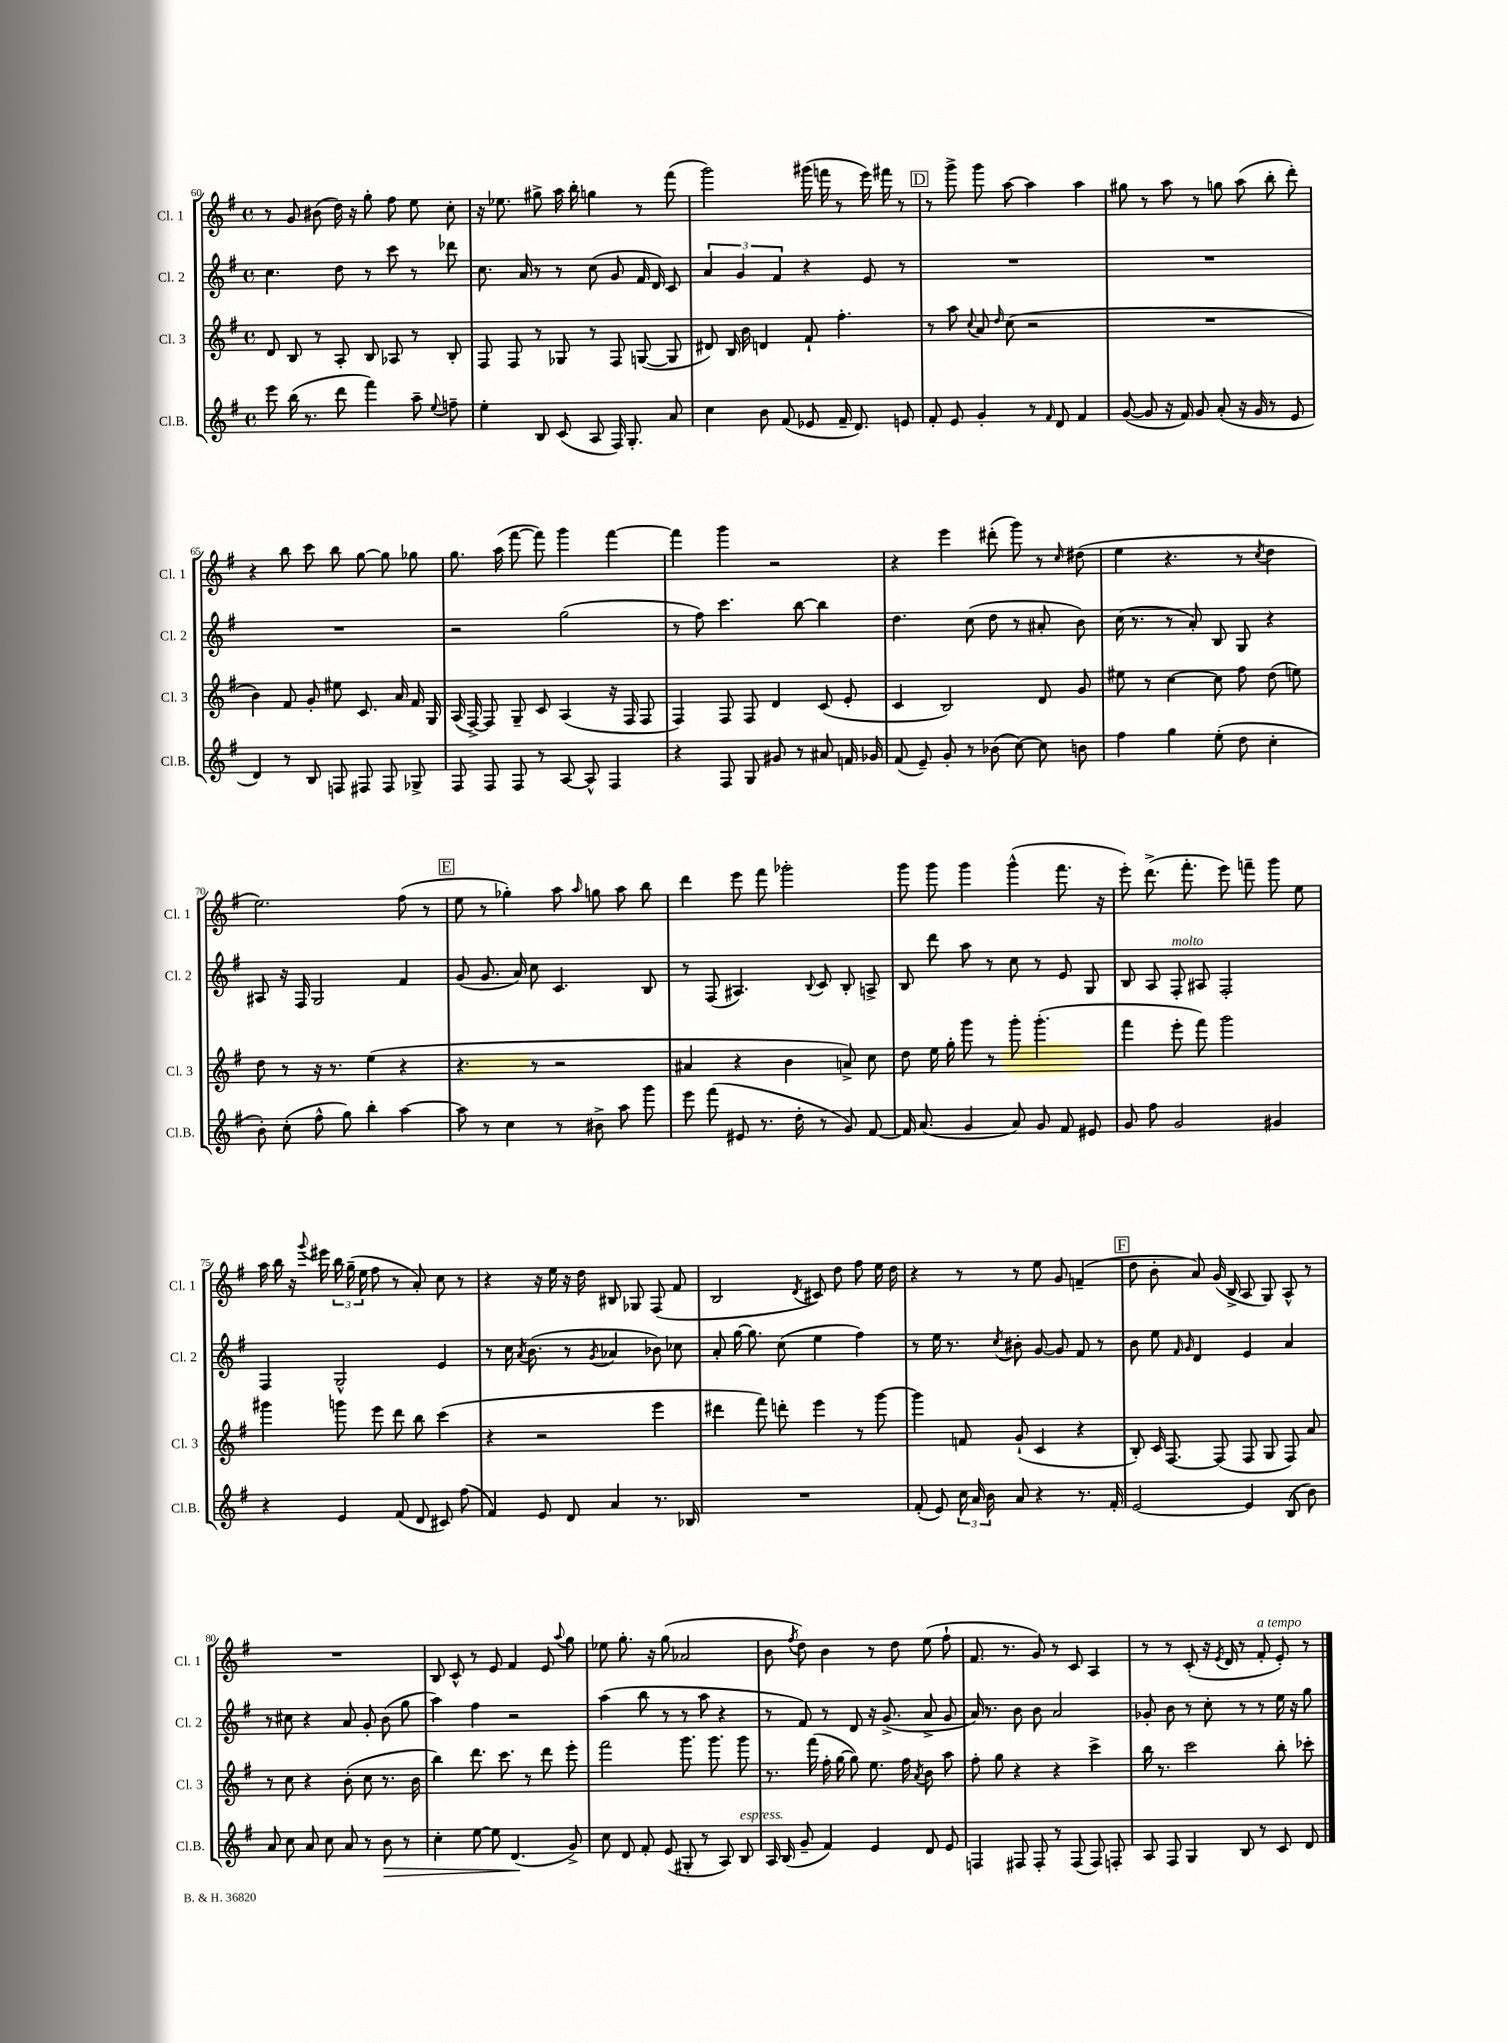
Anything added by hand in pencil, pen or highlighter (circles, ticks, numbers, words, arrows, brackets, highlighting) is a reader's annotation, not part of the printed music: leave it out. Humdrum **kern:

**kern	**kern	**kern	**kern
*staff4	*staff3	*staff2	*staff1
*clefG2	*clefG2	*clefG2	*clefG2
*k[f#]	*k[f#]	*k[f#]	*k[f#]
*M4/4	*M4/4	*M4/4	*M4/4
*met(c)	*met(c)	*met(c)	*met(c)
8eee	8d	4.cc	8r
(16bb	8B	.	8g
8.r	.	.	.
.	8r	.	(8b#
8ddd	8A'	8dd	16dd)
.	.	.	16r
4fff#)	8B	8r	8gg'
.	8A-	8ccc	8ff#
8aa~	8r	8r	8ee
8qqee	.	.	.
8ff~	8B'	8ddd-	8cc'
=	=	=	=
4ee'	8F#	8.cc	16r
.	.	.	8.ee-
.	8F#	.	.
.	.	16a	.
8B	8r	8r	8gg#^
(8c	8G-	8r	16aa
.	.	.	16bb'
8A	8r	(8cc	4gg
16F#)	8F#	8g	.
8.G'	.	.	.
.	([8G	16f#	8r
.	.	16d)	.
8a	8G]	8c	(8fff#
=	=	=	=
4cc	8d#)	6a	2ggg)
.	16B	.	.
.	.	6g	.
.	16b	.	.
8b	4d	.	.
.	.	6f#	.
(8f#	.	.	.
8e-	8f#`	4r	(16ggg#
.	.	.	16fff
16f#~	4.ff#'	.	8r
8.d)	.	.	.
.	.	8e	16eee)
.	.	.	16fff#
8e	.	8r	8r
=	=	=	=
8f#'	8r	1r	8r
8e	8aa	.	8ggg^
.	8qqcc	.	.
4g'	8a	.	8ggg
.	16qqdd	.	.
.	(8cc	.	[8aa
8r	2r	.	4aa]
16qqf#	.	.	.
8d	.	.	.
4f#	.	.	4aa
=	=	=	=
([8g	1r	1r	8gg#
8g]	.	.	8r
16r	.	.	8aa
16f#)	.	.	.
8g	.	.	8r
(8a'	.	.	8gg
16r	.	.	(8aa
16g	.	.	.
8r	.	.	8bb'
8e	.	.	8ddd')
=	=	=	=
4d)	4b)	1r	4r
8r	8f#	.	8bb
8B	8g'	.	8ccc
8F	8ee#	.	8bb
8F#	8.c	.	[8gg
8F#	.	.	8gg]
.	16a	.	.
8G-^	16f#	.	8gg-
.	16G	.	.
=	=	=	=
8F#	(16A	2r	8.gg
.	[16F#^)	.	.
8F#	8F#]	.	.
.	.	.	(16aa
8F#	8G~	.	[8fff#
8r	8c	.	8fff#])
[8A	(4A	(2gg	4ggg
8A^^]	.	.	.
4F#	16r	.	[4fff#
.	16F#	.	.
.	8F#	.	.
=	=	=	=
4r	4F#)	8r	4fff#]
.	.	8ff#)	.
8F#	8F#	4.ccc	4ggg
8G	8F#	.	.
8g#	4d	.	2r
8r	.	[8bb	.
8a#	(8c	4bb]	.
16f	8e'	.	.
16g-	.	.	.
=	=	=	=
(8f#	4c	4.dd	4r
8e~)	.	.	.
8g'	2B)	.	4eee
8r	.	(8cc	.
(8b-	.	8dd	(8ddd#'
[8cc)	.	8r	8ggg)
8cc]	8d	8a#'	8r
.	.	.	16qqcc
8b	8g	8b)	(8dd#
=	=	=	=
4ff#	8ee#	(16cc	4ee
.	.	8.r	.
.	8r	.	.
4gg	[4cc	8r	4.r
.	.	8a')	.
(8ee'	8cc]	8B	.
8dd	8ff#	8G	8r
.	.	.	8qcc
4cc'	(8dd	4r	4dd
.	8ee)	.	.
=	=	=	=
8b')	8dd	8A#	2.ee)
(8cc'	8r	16r	.
.	.	16F#	.
8ff#^^	16r	2G	.
.	8.r	.	.
8gg)	.	.	.
4bb'	(4ee	.	.
[4aa	4r	4f#	(8ff#
.	.	.	8r
=	=	=	=
8aa]	4.r	(8g	8ee
8r	.	8.g	8r
4cc	.	.	4gg-')
.	.	16a)	.
.	8r	8cc	.
8r	2r	4.c	8aa
.	.	.	16qqaa
8b#^	.	.	8gg
8aa	.	.	8aa
8ggg	.	8B	8bb
=	=	=	=
8eee	4a#	8r	4ddd
(8fff#	.	(8F#	.
8e#	4r	4.A#)	8eee
8.r	.	.	8fff#
.	4b	.	2ggg-'
16dd'	.	.	.
.	.	8qqB	.
8r	.	8c	.
8g)	8a^)	8B'	.
[8f#	8cc	8A^	.
=	=	=	=
16f#]	8dd	8B	8ggg
(8.a	.	.	.
.	16ee	8ddd	8ggg
.	16gg'	.	.
4g	8ggg	8aa	4ggg
.	8r	8r	.
8a)	8ggg'	8cc	(4ggg^^
8g	(4.ggg'	8r	.
8f#	.	8e	8.fff#
8e#	.	8G	.
.	.	.	16r
=	=	=	=
8g	4fff#	8B	8eee')
8ff#	.	8A	(8.ddd^
2g	8eee'	8F#'	.
.	.	.	8.fff#'
.	8fff#)	8A#	.
.	2ggg	2F#'	8eee)
.	.	.	8fff~
4g#	.	.	8ggg
.	.	.	8ee
=	=	=	=
4r	4ggg#	4F#	16aa
.	.	.	16bb
.	.	.	16r
.	.	.	8qqggg
.	.	.	16eee#
4e	8ggg	2G^^	24bb
.	.	.	(24gg~
.	.	.	24ee
.	8eee	.	8ff#
(8f#	8ddd	.	8r
8d	8bb	.	8a')
8c#)	(4ccc	4e	8cc
(8ff#	.	.	8r
=	=	=	=
4f#)	4r	8r	4r
.	.	16cc	.
.	.	8qa	.
.	.	(8.b	.
8e	2r	.	16r
.	.	.	16ee
8d	.	8r	16r
.	.	.	16dd
.	.	8qg	.
4a	.	4a-	8B#
.	.	.	8G-
8.r	4eee	8b-)	(8F#
.	.	8cc-	8f#
16B-	.	.	.
=	=	=	=
1r	4ddd#	8a'	2B
.	.	[16gg	.
.	.	8.gg]	.
.	8fff#)	.	.
.	8ddd'	(8cc	.
.	.	.	8qd
.	4eee	4ee	8c#)
.	.	.	8dd
.	8r	4ff#)	8ff#
.	[8ggg	.	16ee
.	.	.	16dd
=	=	=	=
(8f#'	4ggg]	8r	4r
8e)	.	16ee	.
.	.	8.r	.
24cc	8f	.	8r
24a	.	.	.
24b	.	.	.
.	.	8qcc	.
8a	(8g`	8b#'	8r
4r	4c	[8g	8ee
.	.	8g]	8g
8.r	4r	8f#	(4f~
.	.	8r	.
16f#'	.	.	.
=	=	=	=
[2e	8B')	8b	8dd
.	16c	8ee	8b'
.	[8.F#	.	.
.	.	16qqf#	.
.	.	16qqg	.
.	.	4d	8a)
.	(8F#]	.	(16g
.	.	.	16B^
4e]	8F#	4e	8A
.	8G	.	8G)
(8B	8F#)	4a	8A^^
8b)	8a	.	8r
=	=	=	=
8a	8r	8r	1r
8cc	8cc	8cc#	.
8a	4r	4r	.
8cc	.	.	.
8a	(8b'	8a	.
8r	8cc	8g'	.
8b	8.r	(8b	.
8r	.	8gg	.
.	16b	.	.
=	=	=	=
4cc'	4bb)	4aa)	8B
.	.	.	8c^^
[8ee	8.ddd	4ff#	8r
8ee]	.	.	8e
.	8.ccc	.	.
(4.d	.	2r	4f#
.	8r	.	.
.	8ddd	.	8e
.	.	.	8qqaa
8g^)	8eee'	.	8gg
=	=	=	=
8cc	2fff#	(4aa	8ee-
8d	.	.	8.gg'
8f#'	.	8bb	.
.	.	.	16r
(8e	.	8r	(8gg
8G#'	8.ggg	8r	2a-
8r	.	8aa	.
.	8.ggg	.	.
8A)	.	4r	.
8B	8ggg	.	.
=	=	=	=
16A	8.r	8r	8b
(16B	.	.	.
.	.	.	8qff#
8g~	.	8f#)	8dd)
.	(16fff#	.	.
4f#)	16ff#'	8r	4b
.	[16gg	.	.
.	8gg])	8d	.
4e	8.ee	16r	8r
.	.	(8.g^	.
.	.	.	8dd
.	16ff#	.	.
.	8qa	.	.
8d	8b	8a^	(8ee
8e	8aa	8g	8ff#`
=	=	=	=
4F	8ff#'	16a)	8.f#
.	.	8.r	.
.	8gg	.	.
.	.	.	8.r
8F#	4r	8b	.
8F#'	.	8b	8g)
8r	4r	2a	8r
(8F#	.	.	8c
8F#)	4ccc^	.	4A
8F'	.	.	.
=	=	=	=
8A	16bb	8g-'	8r
.	8.r	.	.
8F#	.	8b	8r
4G	2ccc	8r	(8c'
.	.	8cc'	16r
.	.	.	8qe
.	.	.	16d
8B	.	8r	8r
8r	.	8r	8f#'
8c	8bb'	16ee	8e')
.	.	16r	.
8d	8ccc-'	8gg	8r
==	==	==	==
*-	*-	*-	*-
